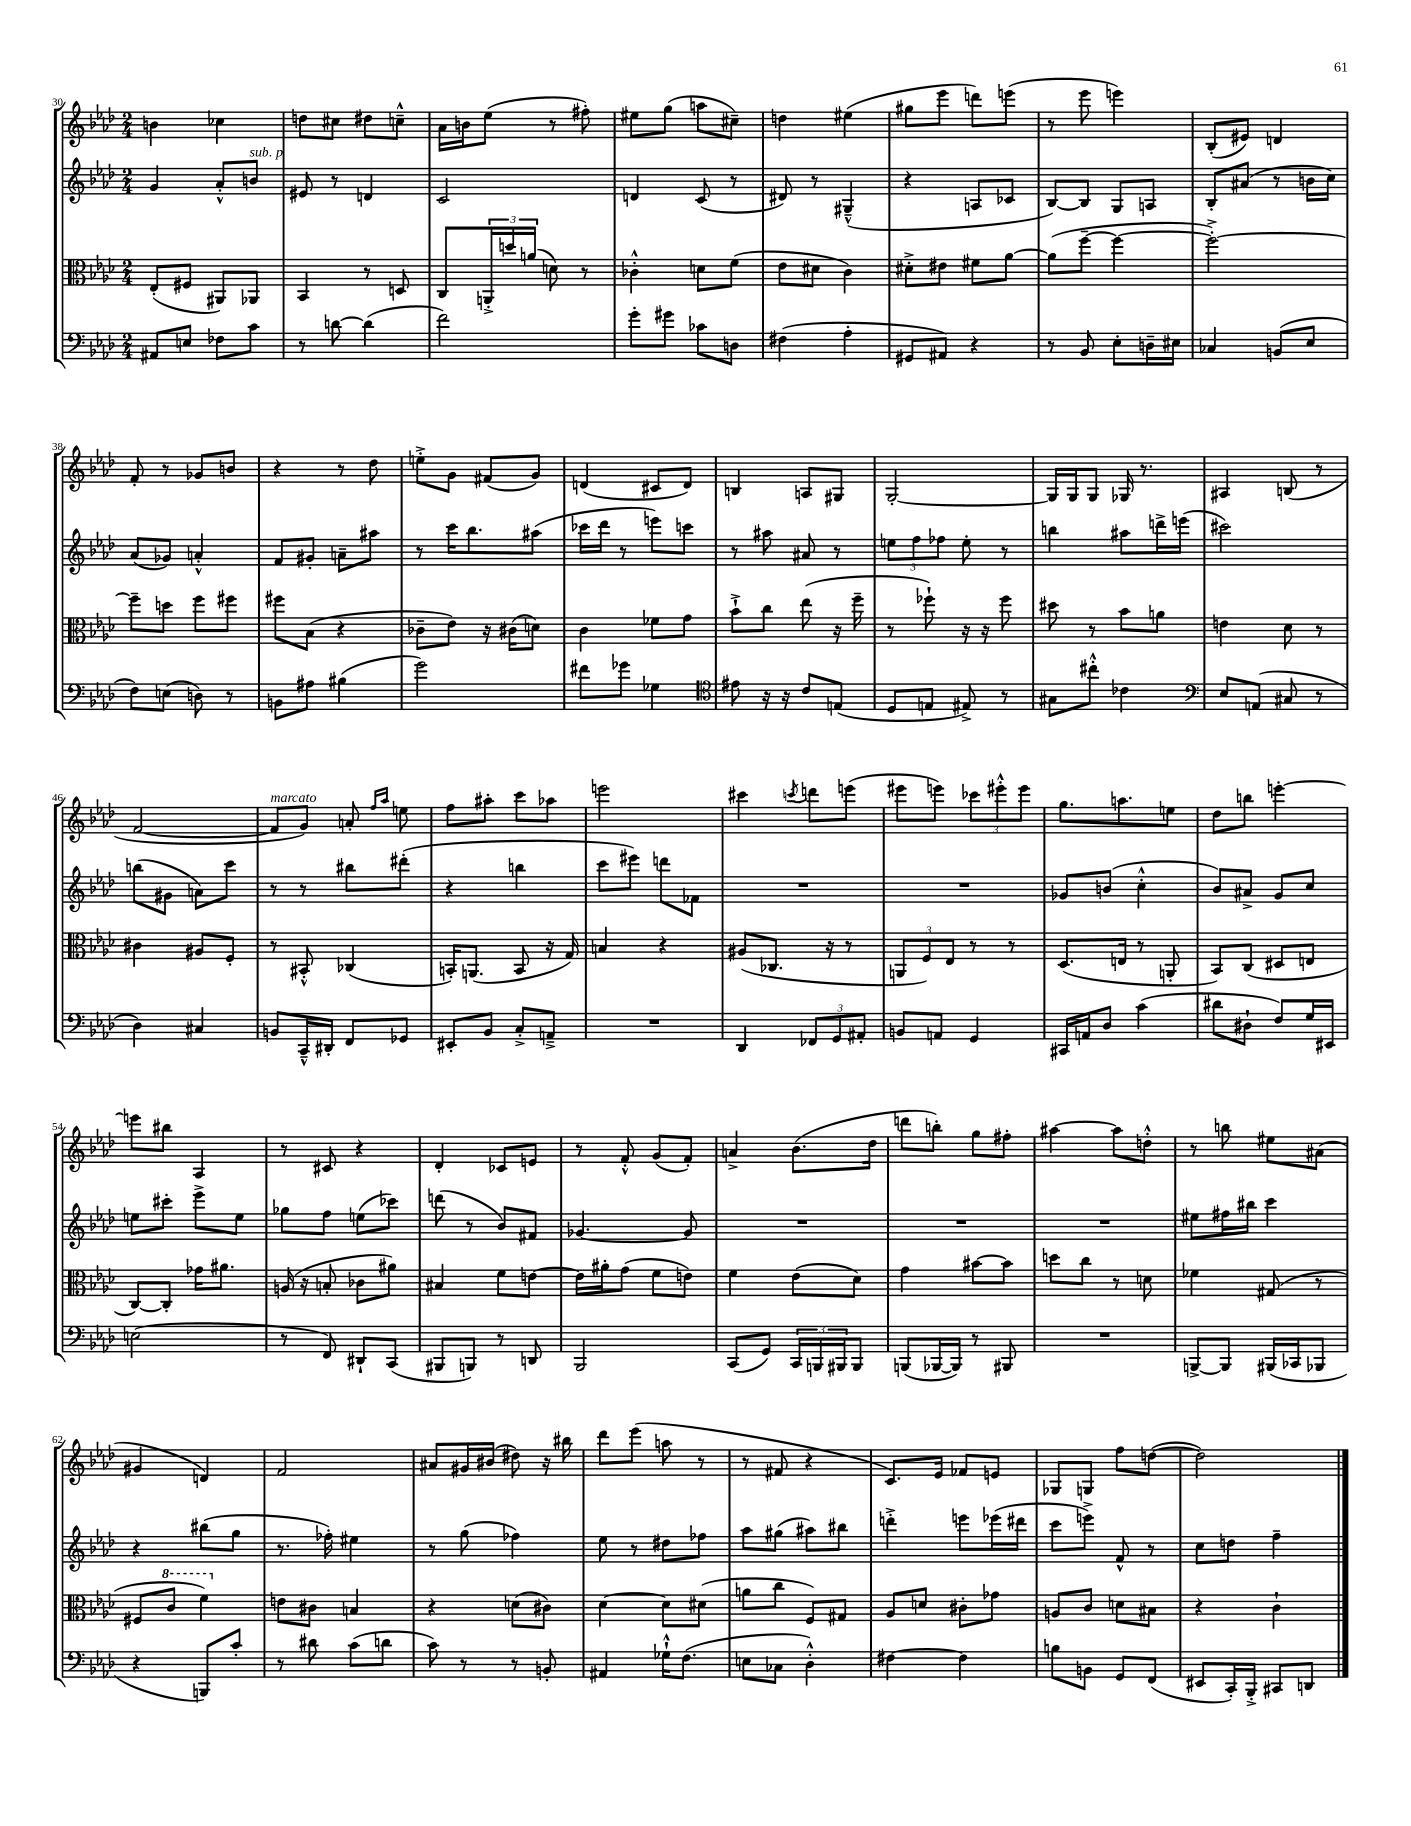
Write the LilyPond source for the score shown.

<<
\new StaffGroup <<
\new Staff = "s0" {
    \clef treble \key aes \major \numericTimeSignature \time 2/4
    b'4 ces''4 |
    d''8 cis''8 dis''8 c''8---^ |
    aes'16 b'16 ees''8( r8 fis''8-.) |
    eis''8 g''8( a''8 cis''8--) |
    d''4 eis''4( |
    gis''8 ees'''8 d'''8) e'''8( |
    r8 ees'''8 e'''4) |
    bes8-.( eis'8) d'4 |
    f'8-. r8 ges'8 b'8 |
    r4 r8 des''8 |
    e''8-.-> g'8 fis'8( g'8) |
    d'4( cis'8 d'8) |
    b4 a8 gis8 |
    g2~-. |
    g16 g16 g8 ges16 r8. |
    ais4 b8( r8 |
    f'2~ |
    f'8^\markup { \italic "marcato" } g'8) a'8-. \grace { f''16 aes''16 } e''8 |
    f''8 ais''8-. c'''8 aes''8 |
    e'''2 |
    cis'''4 \acciaccatura { c'''8 } d'''8 e'''8( |
    eis'''8 e'''8) \tuplet 3/2 { ces'''8 eis'''8-.-^ eis'''8 } |
    g''8. a''8. e''8 |
    des''8 b''8 e'''4~-. |
    e'''8 bis''8 aes4 |
    r8 cis'8 r4 |
    des'4-. ces'8 e'8 |
    r8 f'8-.-^ g'8( f'8-.) |
    a'4-> bes'8.( des''16 |
    d'''8 b''8-.) g''8 fis''8-. |
    ais''4~ ais''8 d''8-.-^ |
    r8 b''8 eis''8 ais'8( |
    gis'4 d'4) |
    f'2 |
    ais'8 gis'16 bis'16( dis''8) r16 bis''16 |
    des'''8 ees'''8( a''8 r8 |
    r8 fis'8 r4 |
    c'8.) ees'16 fes'8 e'8 |
    ges8 g8 f''8 d''8~( |
    d''2) \bar "|." |
}
\new Staff = "s1" {
    \clef treble \key aes \major \numericTimeSignature \time 2/4
    g'4 aes'8-.-^ b'8^\markup { \italic "sub. p" } |
    eis'8 r8 d'4 |
    c'2 |
    d'4 c'8( r8 |
    dis'8) r8 gis4---^( |
    r4 a8 ces'8 |
    bes8~) bes8 g8 a8 |
    bes8-. ais'8( r8 b'16 c''16) |
    aes'8( ges'8) a'4-.-^ |
    f'8 gis'8-. a'8-- ais''8 |
    r8 c'''16 bes''8. ais''8( |
    ces'''16 des'''16 r8 e'''8) c'''8 |
    r8 ais''8 ais'8 r8 |
    \tuplet 3/2 { e''8 f''8 fes''8 } e''8-. r8 |
    b''4 ais''8 d'''16-> e'''16( |
    cis'''2) |
    b''8( gis'8 a'8) c'''8 |
    r8 r8 bis''8 dis'''8-.( |
    r4 b''4 |
    c'''8 eis'''8) d'''8 fes'8 |
    R2 |
    R2 |
    ges'8 b'8( c''4-.-^ |
    bes'8) ais'8-> g'8 c''8 |
    e''8 cis'''8-. ees'''8-> e''8 |
    ges''8 f''8 e''8( ces'''8) |
    d'''8( r8 bes'8) fis'8 |
    ges'4.~ ges'8 |
    R2 |
    R2 |
    R2 |
    eis''8 fis''16 bis''16 c'''4 |
    r4 bis''8( g''8 |
    r8. fes''16-.) eis''4 |
    r8 g''8( fes''4) |
    ees''8 r8 dis''8 fes''8 |
    aes''8 gis''8( ais''8) bis''8 |
    d'''4-.-> e'''8 ees'''16( dis'''16 |
    c'''8 e'''8->) f'8-^ r8 |
    c''8 d''8 f''4-- \bar "|." |
}
\new Staff = "s2" {
    \clef alto \key aes \major \numericTimeSignature \time 2/4
    ees8-.( fis8 ais,8) aes,8 |
    bes,4 r8 d8 |
    c8 \tuplet 3/2 { a,16-.-> d''16 a'16( } d'8) r8 |
    ces'4-.-^ d'8 f'8( |
    ees'8 dis'8 c'4) |
    dis'8-.-> eis'8 fis'8 aes'8~ |
    aes'8( f''8~-- f''4~ |
    f''2~-.->) |
    f''8-- d''8 f''8 fis''8 |
    fis''8 bes8( r4 |
    ces'8-- ees'8) r16 cis'16( d'8) |
    c'4 fes'8 g'8 |
    bes'8-!-> c''8 ees''8( r16 f''16-- |
    r8 fes''8-!) r16 r16 fes''8 |
    dis''8 r8 bes'8 a'8 |
    e'4 des'8 r8 |
    cis'4 ais8 f8-. |
    r8 bis,8-.-^ ces4( |
    b,16-.) a,8.( b,8 r16 g16) |
    b4 r4 |
    ais8( ces8. r16 r8 |
    \tuplet 3/2 { a,8 f8) ees8 } r8 r8 |
    des8.( e16 r8 a,8-. |
    bes,8) c8( dis8 e8 |
    c8~) c8-. ges'16 ais'8. |
    a16( r16 b8-. ces'8 ais'8) |
    bis4 f'8 e'8~ |
    e'16 ais'16-. g'8( f'8 e'8) |
    f'4 ees'8( des'8) |
    g'4 bis'8~ bis'8 |
    d''8 c''8 r8 d'8 |
    fes'4 gis8( r8 |
    fis8 \ottava #1 c''8 f''4) \ottava #0 |
    e'8 cis'8 b4 |
    r4 d'8( cis'8) |
    des'4~ des'8 dis'8( |
    a'8 c''8 f8) gis8 |
    aes8 d'8 cis'8-. ges'8 |
    a8 c'8 d'8 bis8 |
    r4 c'4-! \bar "|." |
}
\new Staff = "s3" {
    \clef bass \key aes \major \numericTimeSignature \time 2/4
    ais,8 e8 fes8 c'8 |
    r8 d'8~ d'4( |
    f'2) |
    g'8-. gis'8 ces'8 d8 |
    fis4( aes4-. |
    gis,8 ais,8) r4 |
    r8 bes,8 ees8-. d16-- eis16 |
    ces4 b,8( ees8 |
    f8) e8( d8) r8 |
    b,8 ais8 bis4( |
    g'2) |
    fis'8 ges'8 ges4 |
    \clef tenor eis'8 r16 r16 c'8 e8( |
    des8 e8 eis8->) r8 |
    gis8 cis''8-.-^ ces'4 |
    \clef bass ees8 a,8( cis8 r8 |
    des4) cis4 |
    b,8 c,16---^ dis,16-. f,8 ges,8 |
    eis,8-. bes,8 c8-.-> a,8---> |
    R2 |
    des,4 \tuplet 3/2 { fes,8 g,8 ais,8-. } |
    b,8 a,8 g,4 |
    cis,16 a,16 des8 c'4( |
    dis'8 dis8-! f8) g16 eis,16 |
    e2( |
    r8 f,8) dis,8-! c,8( |
    bis,,8 b,,8) r8 d,8 |
    bes,,2 |
    c,8( g,8) \tuplet 3/2 { c,16 b,,16 bis,,16 } bis,,8 |
    b,,8( bes,,16~ bes,,16) r8 bis,,8 |
    R2 |
    b,,8~-> b,,8 bis,,16( ces,16 bes,,8 |
    r4 b,,8) c'8-. |
    r8 dis'8 c'8( d'8 |
    c'8) r8 r8 b,8-. |
    ais,4 ges16-!-^ f8.( |
    e8 ces8 des4-.-^) |
    fis4~ fis4 |
    b8 b,8 g,8 f,8( |
    eis,8 c,16-.) bes,,16-.-> cis,8 d,8 \bar "|." |
}
>>
>>
\layout { \context { \Score currentBarNumber = #30 } }
